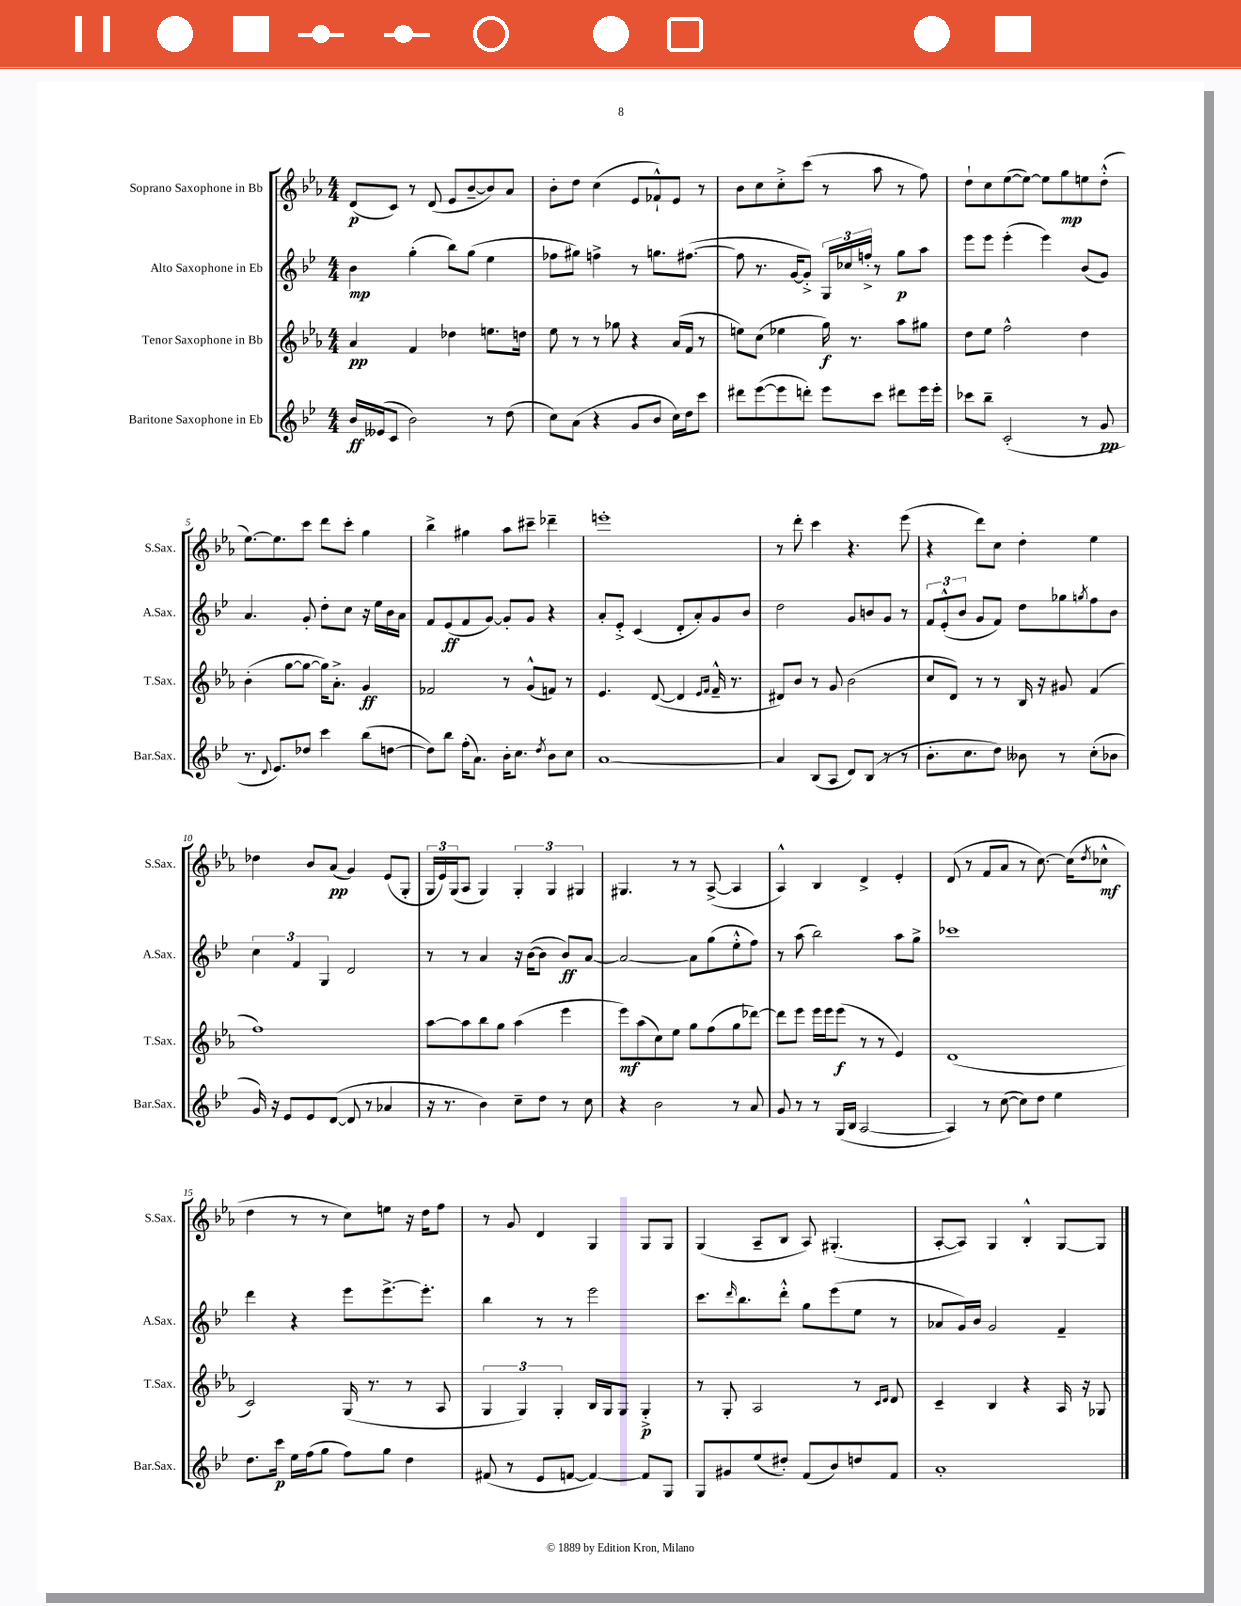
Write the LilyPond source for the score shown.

<<
\new StaffGroup <<
\new Staff = "s0" \with { instrumentName = "Soprano Saxophone in Bb" shortInstrumentName = "S.Sax." } {
    \clef treble \key ees \major \numericTimeSignature \time 4/4
    d'8\p( c'8) r8 d'8( ees'8 bes'8~-- bes'8) aes'8 |
    bes'8-. d''8 c''4( ees'8 fes'8-!-^) ees'8 r8 |
    bes'8 c''8 c''8-.-> c'''8( r8 aes''8 r8 f''8) |
    d''8-! c''8 ees''8~( ees''8~) ees''8 g''8\mp e''8 d''8-.-^( |
    ees''8.~) ees''8. c'''8 d'''8 c'''8-. g''4 |
    bes''4-> gis''4 aes''8 cis'''8-- des'''4-- |
    e'''1-. |
    r8 d'''8-. c'''4 r4. ees'''8( |
    r4 d'''8) c''8 d''4-. ees''4 |
    des''4 bes'8 aes'8\pp( g'4) ees'8( g8-. |
    \tuplet 3/2 { g16 ees'16) g16( } aes8 g4) \tuplet 3/2 { g4-. g4 gis4 } |
    gis4. r8 r8 aes8~->( aes4 |
    aes4-^) bes4 d'4-> ees'4-. |
    d'8( r8 f'8 aes'8 r8 c''8.~) c''16( \acciaccatura { d''8 } ces''8-^\mf |
    d''4 r8 r8 c''8) e''8 r16 d''16 f''8 |
    r8 g'8 d'4 g4 g8 g8 |
    g4( aes8-- bes8 aes8) gis4.-.( |
    aes8~-. aes8) g4 bes4-.-^ g8~ g8 \bar "|." |
}
\new Staff = "s1" \with { instrumentName = "Alto Saxophone in Eb" shortInstrumentName = "A.Sax." } {
    \clef treble \key bes \major \numericTimeSignature \time 4/4
    bes'4\mp g''4-.( bes''8) g''8( ees''4 |
    fes''8 gis''8) f''4-> r8 g''8. fis''8.~( |
    fis''8 r8. g'16~ g'8-.->) \tuplet 3/2 { g16 ces''16 f''16-.-> } r8 g''8\p a''8 |
    ees'''8 ees'''8 ees'''4-.( ees'''4) bes'8( g'8) |
    a'4. g'8-. d''8-. c''8 r16 ees''16 bes'16 a'16 |
    f'8 ees'8\ff( f'8 g'8~) g'8-. g'8 r4 |
    a'8-. ees'8-.-> c'4( d'8-. a'8-.) g'8 bes'8 |
    d''2 g'8 b'8 g'8 r8 |
    \tuplet 3/2 { f'8 ees'8-.-^( bes'8 } g'8 f'8) d''8 ges''8 \acciaccatura { g''8 } f''8 bes'8 |
    \tuplet 3/2 { c''4 f'4 g4 } d'2 |
    r8 r8 a'4 r16 bes'16~( bes'8 bes'8\ff) a'8~ |
    a'2~ a'8 g''8( ees''8-.-^ f''8) |
    r8 a''8( bes''2) a''8 g''8-> |
    ces'''1 |
    d'''4 r4 ees'''8 ees'''8.~-> ees'''8.-. |
    bes''4 r8 r8 ees'''2 |
    c'''8. \grace { d'''16 } bes''8. d'''8-.-^ g''8 ees'''8( ees''8 r8 |
    aes'8 g'16) bes'16 g'2 f'4-- \bar "|." |
}
\new Staff = "s2" \with { instrumentName = "Tenor Saxophone in Bb" shortInstrumentName = "T.Sax." } {
    \clef treble \key ees \major \numericTimeSignature \time 4/4
    aes'4\pp f'4 des''4 e''8. d''16 |
    ees''8 r8 r8 ges''8 r4 aes'16( f'16 r8 |
    e''8) c''8( ees''4 g''16\f) r8. aes''8 gis''8 |
    d''8 ees''8 f''2-^ d''4 |
    bes'4-.( g''8~ g''8~ g''16) aes'8.-.-> g'4\ff |
    fes'2 r8 g'8-^( f'8) r8 |
    ees'4. d'8~( d'4 \grace { ees'16 f'16 } f'16---^ r8. |
    dis'8) bes'8 r8 g'8 bes'2( |
    c''8 d'8) r8 r8 bes16 r16 gis'8 f'4( |
    f''1) |
    aes''8~ aes''8 bes''8 g''8 aes''4( ees'''4 |
    ees'''8\mf) aes''8( c''8) ees''8 g''8 f''8( g''8 des'''8~) |
    des'''8 ees'''8 ees'''16 ees'''16 ees'''8\f( r8 r8 ees'4) |
    d'1( |
    c'2) g16( r8. r8 aes8 |
    \tuplet 3/2 { g4 g4) g4-. } bes16 g16 g8 g4-.->\p |
    r8 g8-. aes2 r8 \grace { c'16 d'16 } d'8 |
    c'4-- bes4 r4 aes16 r16 ges8 \bar "|." |
}
\new Staff = "s3" \with { instrumentName = "Baritone Saxophone in Eb" shortInstrumentName = "Bar.Sax." } {
    \clef treble \key bes \major \numericTimeSignature \time 4/4
    bes'16\ff eeses'16( c'8 bes'2) r8 d''8( |
    c''8) a'8( r4 g'8 bes'8 c''16) d''16 c'''8 |
    dis'''8 ees'''8~( ees'''8 d'''8-.) ees'''8 c'''8 dis'''8 ees'''16 ees'''16-. |
    ces'''8 bes''8-- c'2-.( r8 g'8\pp |
    r8. \appoggiatura { d'8 } ees'8.) des''8 c'''4 bes''8( d''8~ |
    d''8) bes''8 f''16-.( a'8.) bes'16-. c''8. \acciaccatura { d''8 } bes'8 c''8 |
    a'1~ |
    a'4 bes8( a8 d'8) bes8( r8 r8 |
    bes'8.-. c''8. d''8) beses'8 r8 c''8-.( bes'8 |
    g'16) r16 ees'8 ees'8 d'8~( d'8 r8 aes'4 |
    r16 r8. bes'4) c''8-- d''8 r8 c''8 |
    r4 bes'2 r8 a'8 |
    g'8 r8 r8 g16( bes16 a2~ |
    a4) r8 c''8~( c''8) d''8 ees''4 |
    d''8. c'''16\p ees''16 f''16( g''8 f''8) g''8 d''4 |
    fis'8( r8 ees'8 f'8~ f'4~) f'8 g8 |
    g8 gis'8 ees''8( dis''8-.) f'8( bes'8) d''8 f'8 |
    a'1-. \bar "|." |
}
>>
>>
